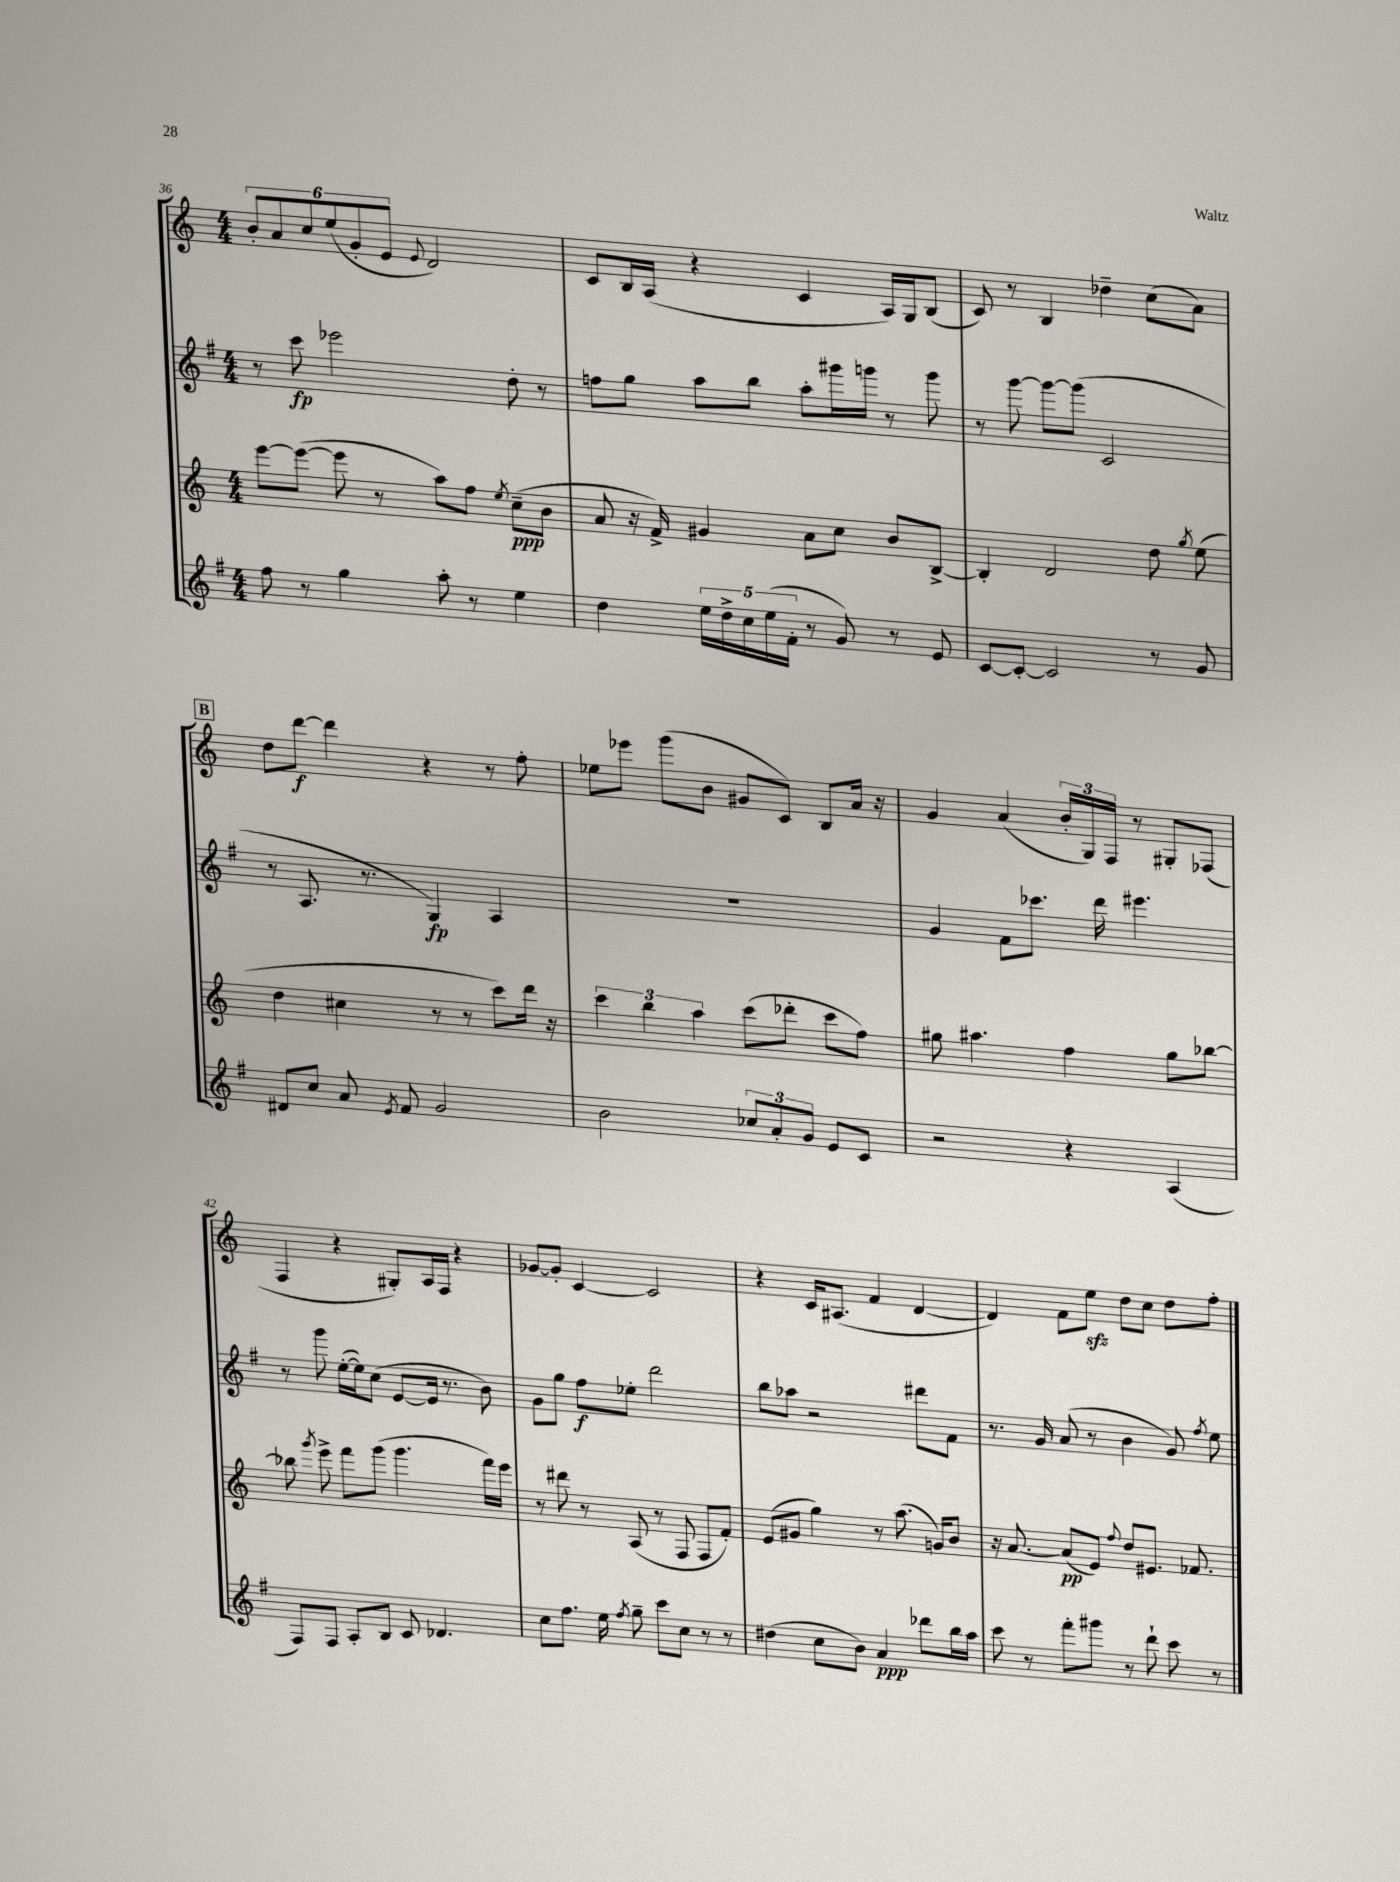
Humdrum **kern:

**kern	**kern	**kern	**kern
*staff4	*staff3	*staff2	*staff1
*clefG2	*clefG2	*clefG2	*clefG2
*k[f#]	*k[]	*k[f#]	*k[]
*M4/4	*M4/4	*M4/4	*M4/4
8ff#\	[8eee\L	8r	12b'/L
.	.	.	12a/
8r	(8eee\_J	8ccc\	.
.	.	.	12cc/
4gg\	8eee\]	2eee-\	(12ee/
.	.	.	12g'/
.	8r	.	.
.	.	.	12e/J
.	.	.	8qqe/
8aa'\	8aa\L)	.	2d/)
8r	8ff\J	.	.
.	8qee/	.	.
4ee\	(8cc~\L	8dd'\	.
.	8b\J	8r	.
=	=	=	=
4dd\	8a/	8ff\L	8c/L
.	16r	8gg\J	16B/L
.	16f^/)	.	(16A/JJ
20ee\LL	4g#/	8aa\L	4r
20dd^\	.	.	.
20cc\	.	.	.
.	.	8bb\J	.
(20ee\	.	.	.
20f#'\JJ	.	.	.
8r	8a\L	8aa'\L	4c/
8g/)	8cc\J	16ggg#\L	.
.	.	16ggg\JJ	.
8r	8b/L	8r	16A/LL)
.	.	.	16G/J
8e/	[8B^/J	8ggg\	(8B/J
=	=	=	=
[8c/L	4B'/]	8r	8c/)
8c'/_J	.	[8ggg\	8r
2c/]	2d/	8ggg\_L	4B/
.	.	(8ggg\]J	.
.	.	2c/	4dd-~\
8r	8dd\	.	(8cc\L
.	8qgg/	.	.
8g/	(8ee\	.	8a\J)
=	=	=	=
8d#/L	4dd\	8r	8dd\L
8cc/J	.	8.A/	[8ddd\J
8a/	4cc#\	.	4ddd\]
.	.	8.r	.
8qe/	.	.	.
8f#/	.	.	.
2g/	8r	4G/)	4r
.	8r	.	.
.	8ccc\L)	4A/	8r
.	16ddd\Jk	.	8ff'\
.	16r	.	.
=	=	=	=
2b\	6ccc\	1r	8ee-\L
.	.	.	8eee-\J
.	6bb\	.	.
.	.	.	(8ggg\L
.	6aa\	.	.
.	.	.	8b\J
12cc-/L	(8ccc\L	.	8g#/L
12a'/	.	.	.
.	8ddd-'\J	.	8c/J)
12g/J	.	.	.
8e/L	8ccc\L	.	8B/L
8c/J	8ff\J)	.	16a/Jk
.	.	.	16r
=	=	=	=
2r	8gg#\	4g/	4g/
.	4.aa#\	.	.
.	.	8f#\L	(4a/
.	.	8.ccc-\J	.
4r	4ff\	.	24b'/LL
.	.	.	24G/)
.	.	16ddd\	.
.	.	.	24F/JJ
.	.	4.eee#\	8r
(4A/	8gg#\L	.	8G#'/L
.	[8bb-\J	.	(8F-/J
=	=	=	=
8F#/L)	8bb-\]	8r	4F/
.	8qggg/	.	.
8F#/J	8eee^\	8ggg\	.
8A'/L	8fff\L	([16ee'\LL	4r
.	.	16ee\]J)	.
8B/J	(8ggg\J	(8cc\J	.
8c/	4.ggg\	[8e/L	8G#'/L)
4.d-/	.	16e/]Jk	16A/L
.	.	8.r	16F/JJ
.	.	.	4r
.	16fff\LL)	8b\)	.
.	16eee\JJ	.	.
=	=	=	=
8cc\L	8r	8g\L	[8g-/L
8.ff#\J	8ddd#\	8gg\J	8g-'/]J
.	8r	8ff#\L	[4c/
16ee\	.	.	.
8qff#/	.	.	.
8gg~\	(8A/	8ee-'\J	.
8ccc\L	8r	2ddd\	2c/]
8cc\J	8F/	.	.
8r	8F/L	.	.
8r	8f'/J)	.	.
=	=	=	=
(4dd#\	(8e/L	8bb\L	4r
.	8g#/J	8aa-\J	.
8cc\L	4gg\)	2r	16c/LK
.	.	.	(8.A#/J
8b\J)	.	.	.
4a/	8r	.	4f/
.	(8.aa\	.	.
8ddd-\L	.	8ddd#\L	[4d/
.	16g/LK)	.	.
16bb\L	8b/J	8f#\J	.
16aa\JJ	.	.	.
=	=	=	=
8ccc\	16r	8.r	4d/])
.	[8.a/	.	.
8r	.	.	.
.	.	16g/	.
8fff#'\L	(8a/]L	(8a/	8f\L
8ggg#\J	8e/J)	8r	8ee\J
.	8qqff/	.	.
8r	8dd/L	4b\	8dd\L
8ddd`\	8.e#/J	.	8cc\J
8ccc\	.	8g/)	8dd\L
.	8.f-/	.	.
.	.	8qff#/	.
8r	.	8ee\	8ff'\J
==	==	==	==
*-	*-	*-	*-
